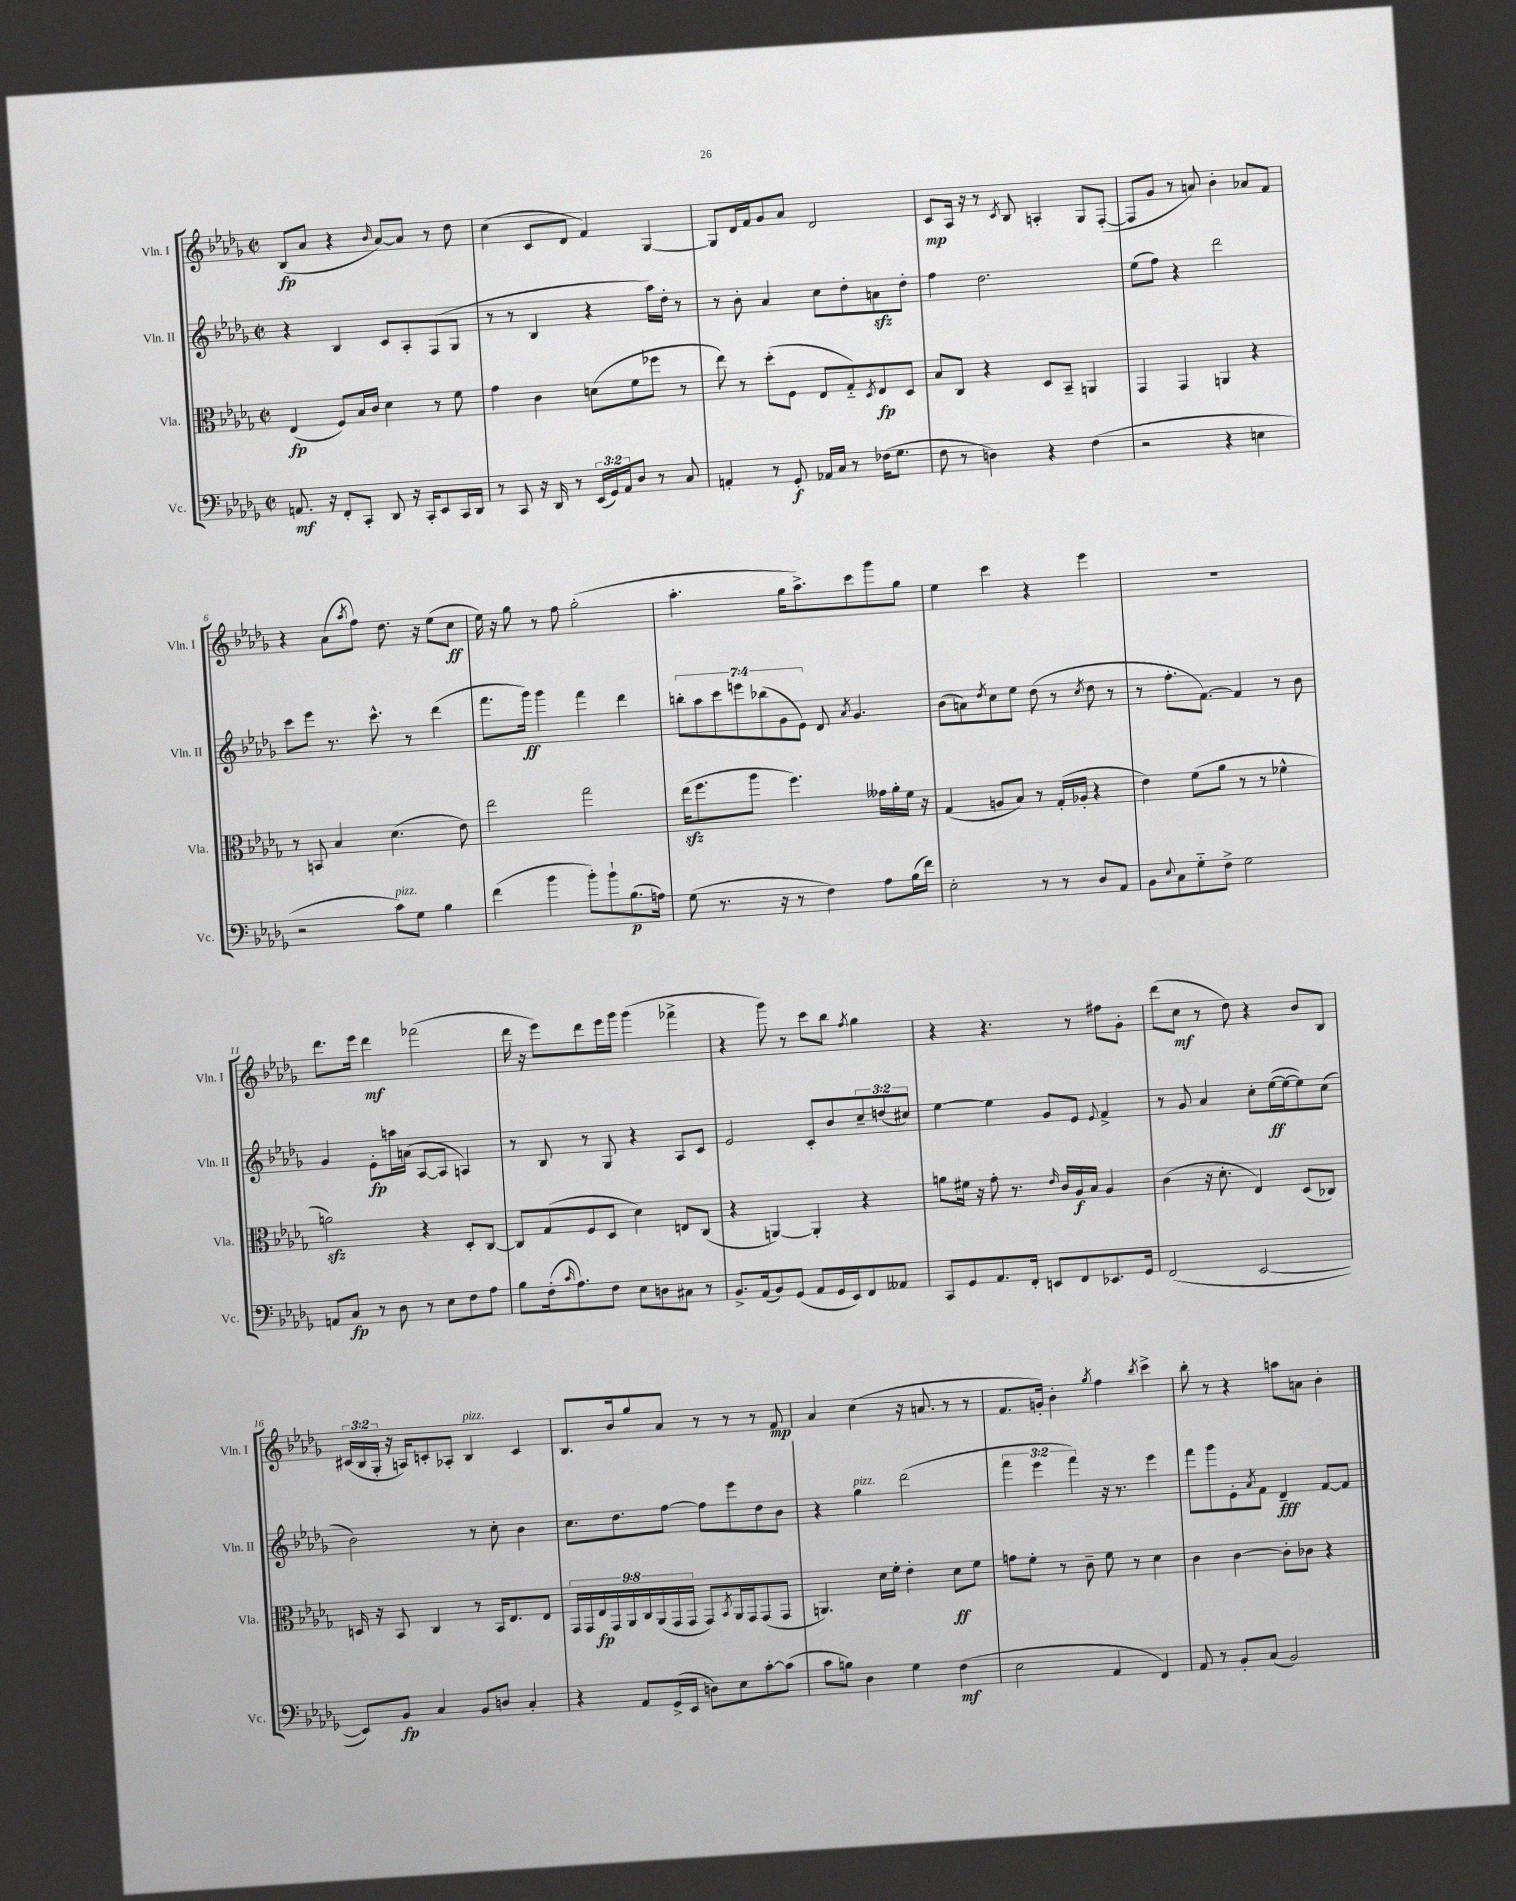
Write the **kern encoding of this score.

**kern	**kern	**kern	**kern
*staff4	*staff3	*staff2	*staff1
*clefF4	*clefC3	*clefG2	*clefG2
*k[b-e-a-d-g-]	*k[b-e-a-d-g-]	*k[b-e-a-d-g-]	*k[b-e-a-d-g-]
*M2/2	*M2/2	*M2/2	*M2/2
*met(c|)	*met(c|)	*met(c|)	*met(c|)
8.AA	(4E-	4r	(8B-
.	.	.	8a-
16r	.	.	.
8FF'	8F)	4B-	4r
8CC'	16B-	.	.
.	16c	.	.
.	.	.	16qqb-
8DD-	4d-	8c	[8a-)
16r	.	8A-'	8a-]
16CC'	.	.	.
8EE-	8r	(8F	8r
16CC	8f	8G-	8dd-
16DD-	.	.	.
=	=	=	=
8r	4g-	8r	(4cc
8CC	.	8r	.
16r	4c	4B-	8c
16DD-	.	.	.
8r	.	.	8d-
(24EE-	(8d	4r	4f)
24GG-)	.	.	.
24AA-	.	.	.
8D-	8f	.	.
8r	8ff-	16aa-)	[4G-
.	.	16dd-'	.
8C	8r	8r	.
=	=	=	=
4AA'	8ee-)	8r	8G-]
.	8r	8b-'	16d-
.	.	.	16f
8r	(8dd-'	4a-	8g-
8GG-'	8F	.	8a-
16AA-	8E-	8cc	2d-
16C	.	.	.
8r	8G-'~)	8dd-'	.
.	8qD-	.	.
(16F-	8E-	8a	.
8.G-	.	.	.
.	8D-	8dd-'	.
=	=	=	=
8F	8B-	4ff	8c
8r	8C	.	16A-
.	.	.	16r
4D)	4r	2.dd-	8r
.	.	.	8qc
.	.	.	8B-
4r	8D-	.	4A'
.	8BB-~	.	.
(4F	4AA	.	8G-
.	.	.	([8F'
=	=	=	=
2r	4GG-	(8ee-	8F]
.	.	8ff)	8g-
.	4GG-	4r	8r
.	.	.	8a)
4r	4AA	2ddd-	4b-'
4E	4r	.	8a-
.	.	.	8f
=	=	=	=
2r	8r	8ccc	4r
.	8BB	8eee-	.
.	4B-	8.r	(8a-
.	.	.	8qaa-
.	.	.	8ff)
.	.	8.ccc^^	.
8c)	(4.d-	.	8.dd-
8G-	.	8r	.
.	.	.	16r
4B-	.	(4ddd-	(8ee-
.	8e-)	.	8cc
=	=	=	=
(4f	2ee-	8.fff	16ee-)
.	.	.	16r
.	.	.	8gg-
.	.	16ggg-)	.
4b-	.	4ggg-	8r
.	.	.	8ff
8b-')	2gg-	4fff	(2gg-'
8b-`	.	.	.
(8.B-	.	4ddd-	.
16A)	.	.	.
=	=	=	=
(8G-	(16ee-	14bb'	4.aa-'
.	8.ff	.	.
.	.	14aa-	.
8.r	.	.	.
.	.	14ccc	.
.	.	14eee	.
.	8aa-	.	.
.	.	(14bb-	.
16r	.	.	.
.	.	14g-	.
8r	4.ff)	.	16gg-
.	.	14e-)	.
.	.	.	8.aa-^)
4F)	.	8d-	.
.	.	8qa-	.
.	.	4.g-	8ccc
8A-	16g--	.	8ggg-
.	16a-'	.	.
(16B-	16f	.	8gg-
16f)	16r	.	.
=	=	=	=
2E-'	(4G-	(8b-	4ee-
.	.	8a)	.
.	.	8qdd-	.
.	8A	8cc	4ccc
.	8B-)	8ee-	.
8r	8r	(8dd-	4r
8r	(16G-'	8r	.
.	16A-'	.	.
.	.	8qcc	.
8D-	4r	8dd-	4eee-
8AA-	.	8r	.
=	=	=	=
8BB-	4e-)	8r	1r
8qqE-	.	.	.
8C	.	8.ff'	.
8G-'~	(8f	.	.
.	.	[8.f)	.
8F^	8a-	.	.
2G-	8r	4f]	.
.	8r	.	.
.	4f-^^	8r	.
.	.	8b-	.
=	=	=	=
8AA	2a)	4g-	8.ddd-
8C	.	.	.
.	.	.	16eee-
8r	.	8e-'	4ddd-
8D-	.	16aa	.
.	.	(16a	.
8r	4r	[8A-	(2fff-
8E-	.	8A-]	.
8F	8D-'	4A)	.
8A-	[8C	.	.
=	=	=	=
8B-	8C]	8r	16ddd-
.	.	.	16r
(16F'	(8G-	8B-	8eee-)
16qqc	.	.	.
8.A-)	.	.	.
.	8F	8r	8ddd-
8F	8D-	8G-	16eee-
.	.	.	16ggg-
8E-	4d-)	4r	(4ggg-
8D	.	.	.
8C#	8E	8A-	4fff-^
8r	(8C	8c	.
=	=	=	=
8.BB-^	4r	2e-	4r
(16AA-	.	.	.
8BB-)	[4AA)	.	8ggg-)
(8GG-	.	.	8r
8AA-	4AA']	8c'	8ccc
16GG-	.	8b-	8bb-
16EE-)	.	.	.
.	.	.	8qff
8FF	4r	12cc~	4gg-
.	.	(12dd	.
8AA--	.	.	.
.	.	12cc#)	.
=	=	=	=
8CC	8a	[4ee-	4r
8GG-	16f#	.	.
.	16r	.	.
8.AA-	8g-'	4ee-]	4.r
.	8.r	.	.
16FF'	.	.	.
8EE	.	8g-	.
.	16qqe-	.	.
.	16c	.	.
8FF	16A-	8e-	8r
.	16B-	.	.
.	.	8qqe-	.
8.EE-	4A-	4f^	8ff#
.	.	.	8g-'
16GG-	.	.	.
=	=	=	=
(2FF	(4c	8r	(8ddd-
.	.	8g-	8cc
.	16r	4a-	8r
.	8.d-'	.	.
.	.	.	8dd-)
[2EE-	4E-)	8cc'	4r
.	.	([16ee-	.
.	.	16ee-_	.
.	(8D-	8ee-])	8b-
.	8C-)	(8cc	8B-
=	=	=	=
8EE-])	16D	2b-)	(24c#
.	.	.	24B-
.	16r	.	.
.	.	.	24G-'
8BB-	8BB-	.	16r
.	.	.	16A)
4C	4C	.	8c'
.	.	.	8A-'
8BB-	8r	8r	4B-
8D	16BB-	8cc'	.
.	8.E-	.	.
4C'	.	4b-	4c
.	8E-	.	.
=	=	=	=
4r	18GG-	8.cc	8.B-
.	18GG-	.	.
.	18E-	.	.
.	18GG-	.	.
.	.	8.dd-	16b-
.	18AA-	.	.
8AA-	.	.	8gg-
.	18C	.	.
.	(18AA-	.	.
(16GG-^	.	[8ff	8a-
.	18GG-	.	.
16EE-	.	.	.
.	18GG-	.	.
8D)	8GG-)	8ff]	8r
.	8qBB-	.	.
8E-	16AA-	8eee-	8r
.	16GG-	.	.
[8c'	(8GG-	8dd-	8r
(8c]	8GG-	8b-	8f
=	=	=	=
8c	4.AA)	4r	4a-
8B)	.	.	.
4D-	.	4gg-	(4cc
.	16d-	.	.
.	16f'	.	.
4G-	4e-'	(2ddd-	16r
.	.	.	8.a
(4F	8d-	.	8r
.	8f	.	8r
=	=	=	=
2E-	8g	6fff	8.f
.	8f'	.	.
.	.	6eee-	.
.	.	.	16g')
.	8r	.	4b-'
.	.	6fff)	.
.	8c~	.	.
.	.	.	8qgg-
4AA-	8f	16r	4ff
.	.	8.r	.
.	8r	.	.
.	.	.	8qbb-
4FF)	4d-	4eee-	4ccc^
=	=	=	=
8AA-	4c	8fff	8bb-'
8r	.	8ggg-	8r
8BB-'	[4c	8e-'	4r
.	.	8qa-	.
(8C	.	8f	.
2BB-)	8c']	4d-~	8aa
.	8c-	.	8a
.	4r	[8f	4b-'
.	.	8f]	.
==	==	==	==
*-	*-	*-	*-
